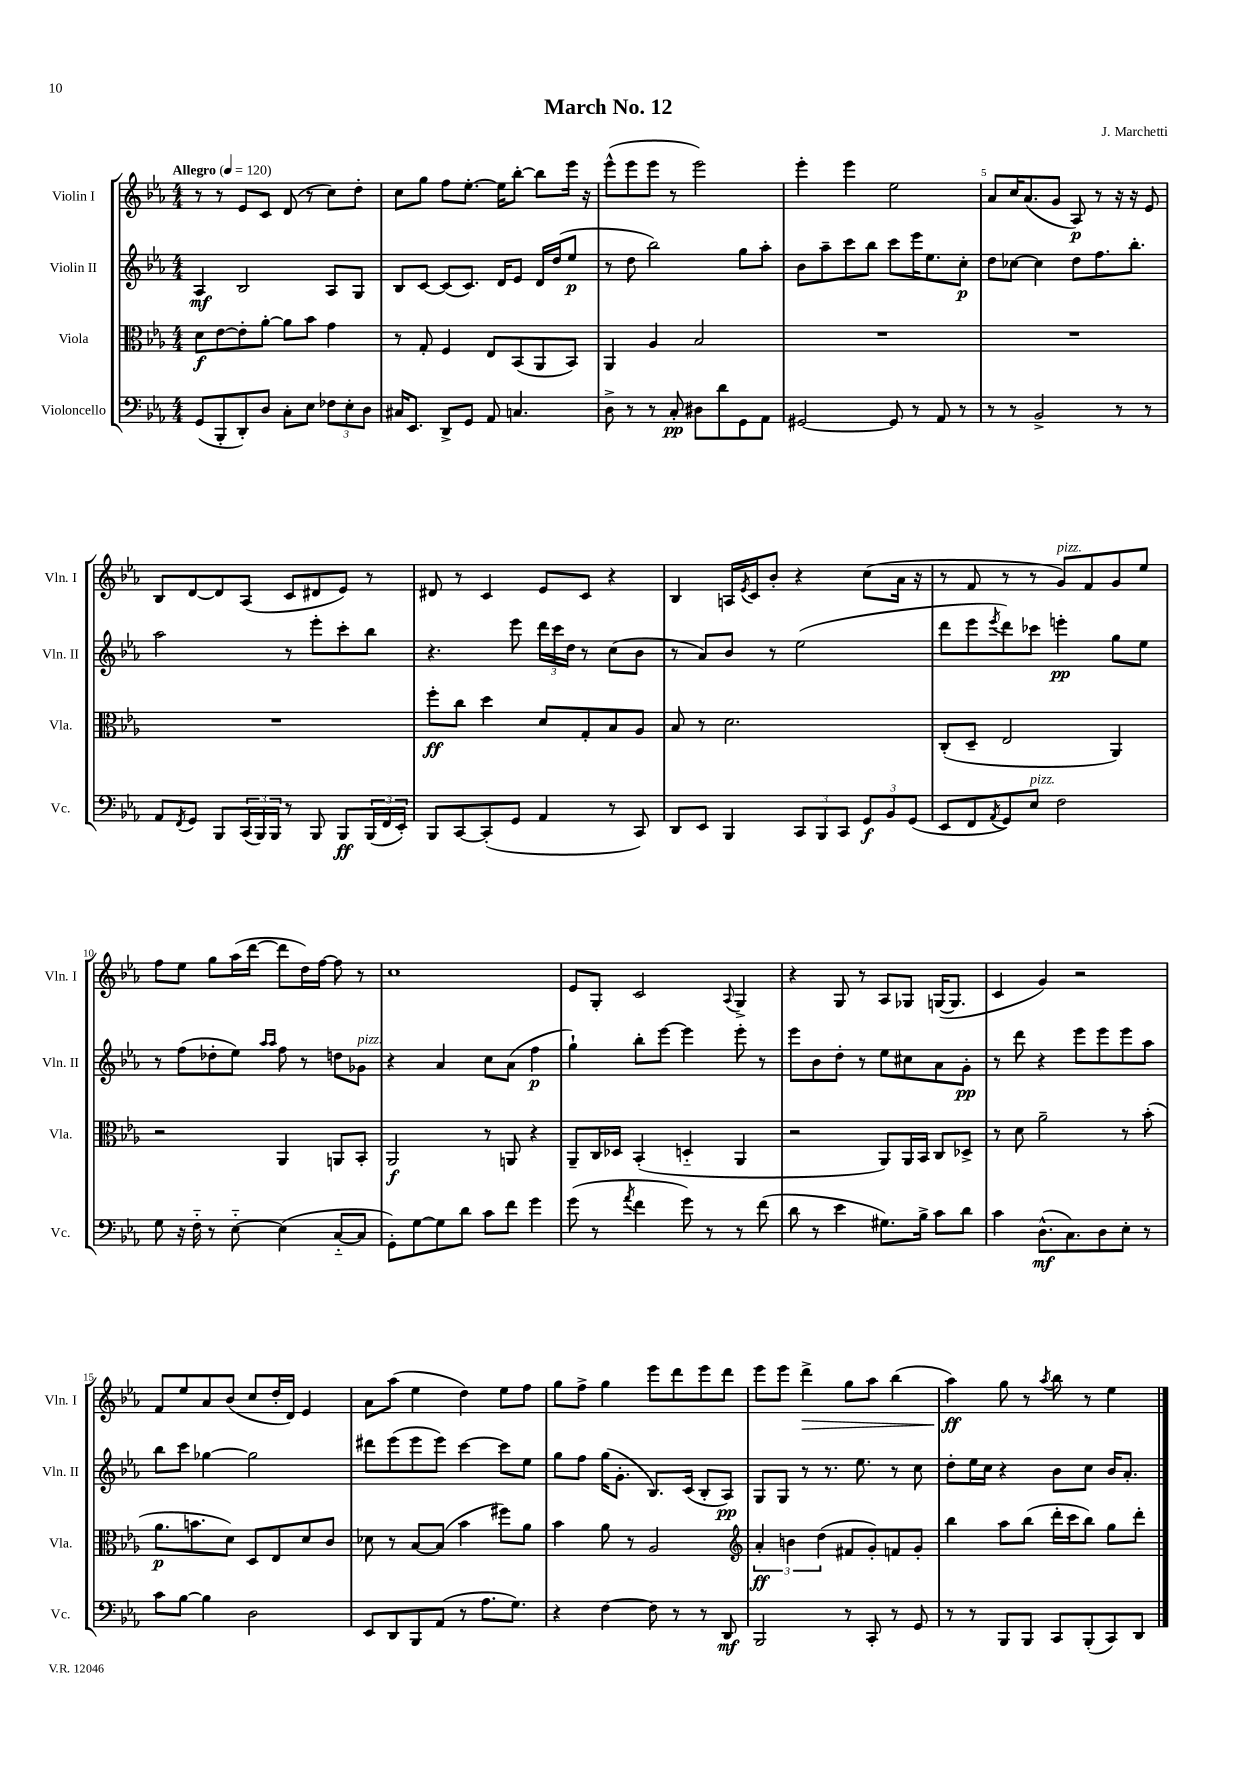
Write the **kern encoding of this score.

**kern	**kern	**kern	**kern
*staff4	*staff3	*staff2	*staff1
*clefF4	*clefC3	*clefG2	*clefG2
*k[b-e-a-]	*k[b-e-a-]	*k[b-e-a-]	*k[b-e-a-]
*M4/4	*M4/4	*M4/4	*M4/4
*MM120	*MM120	*MM120	*MM120
(8GG	8d	4A-	8r
8BBB-'	[8e-	.	8r
8DD')	8e-']	2B-	8e-
8D	[8a-'	.	8c
8C'	8a-]	.	(8d
8E-	8b-	.	8r
12F-	4g	8A-	8cc)
12E-'	.	.	.
.	.	8G	8dd'
12D	.	.	.
=	=	=	=
16C#	8r	8B-	8cc
8.EE-	.	.	.
.	8G'	[8c	8gg
8DD^	4F	(8c]	8ff
8GG	.	8.c)	[8.ee-'
8AA-	8E-	.	.
.	.	16d	16ee-]
4.C	(8BB-	8e-	[8bb-'
.	8AA-	16d	8bb-]
.	.	(16dd	.
.	8BB-)	8ee-	16eee-
.	.	.	16r
=	=	=	=
8D^	4AA-	8r	(8eee-^^
8r	.	8dd	8eee-
8r	4A-	2bb-)	8eee-
8C'	.	.	8r
8D#	2B-	.	2eee-)
8d	.	.	.
8GG	.	8gg	.
8AA-	.	8aa-'	.
=	=	=	=
[2GG#	1r	8b-	4eee-'
.	.	8aa-~	.
.	.	8ccc	4eee-
.	.	8bb-	.
8GG#]	.	8ccc	2ee-
8r	.	16eee-	.
.	.	8.ee-	.
8AA-	.	.	.
8r	.	8cc'	.
=	=	=	=
8r	1r	8dd	8a-
8r	.	[8cc-	16cc
.	.	.	(8.a-
2BB-^	.	4cc-]	.
.	.	.	8g
.	.	8dd	8A-)
.	.	8.ff	8r
8r	.	.	16r
.	.	8.bb-'	16r
8r	.	.	8e-
=	=	=	=
8AA-	1r	2aa-	8B-
8qFF	.	.	.
8GG	.	.	[8d
8BBB-	.	.	8d]
(24CC	.	.	(8A-
24BBB-)	.	.	.
24BBB-	.	.	.
8r	.	8r	8c
8BBB-	.	8eee-'	8d#
8BBB-	.	8ccc'	8e-)
(24BBB-	.	8bb-	8r
24FF	.	.	.
24EE-')	.	.	.
=	=	=	=
8BBB-	8ff'	4.r	8d#
[8CC	8cc	.	8r
(8CC']	4dd	.	4c
8GG	.	8eee-	.
4AA-	8d	24ddd	8e-
.	.	24ccc	.
.	.	24dd	.
.	8G'	8r	8c
8r	8B-	(8cc	4r
8CC)	8A-	8b-	.
=	=	=	=
8DD	8B-	8r	4B-
8EE-	8r	8a-)	.
4BBB-	2.d	8b-	16A
.	.	.	8qe-
.	.	.	16c
.	.	8r	8b-'
12CC	.	(2ee-	4r
12BBB-	.	.	.
12CC	.	.	.
12GG	.	.	(8cc
12BB-	.	.	.
.	.	.	16a-
(12GG	.	.	.
.	.	.	16r
=	=	=	=
8EE-	(8C'	8ddd	8r
8FF	8D~	8eee-	8f
8qAA-	.	8qeee-	.
8GG)	2E-	8ddd)	8r
8E-	.	8ccc-	8r
2F	.	4eee'	8g)
.	.	.	8f
.	4AA-)	8gg	8g
.	.	8ee-	8ee-
=	=	=	=
8G	2r	8r	8ff
16r	.	(8ff	8ee-
16F'~	.	.	.
8r	.	8dd-'	8gg
[8E-'~	.	8ee-)	(16aa-
.	.	.	[16ddd
.	.	16qqaa-	.
.	.	16qqaa-	.
(4E-]	4AA-	8ff	8ddd]
.	.	8r	16dd)
.	.	.	[16ff
[8C'~	8AA	8dd	8ff]
8C]	8BB-'	8g-	8r
=	=	=	=
8GG')	2AA-	4r	1cc
[8G	.	.	.
8G]	.	4a-	.
8d	.	.	.
8c	8r	8cc	.
8f	8AA	(8a-	.
4g	4r	4ff	.
=	=	=	=
(8g	8AA-~	4gg`)	8e-
8r	16C	.	8G'
.	16D-	.	.
8qa-	.	.	.
4f	(4BB-'	8bb-'	2c
.	.	[8eee-	.
8g)	4D'~	4eee-]	.
8r	.	.	.
.	.	.	8qqA-
8r	4AA-	8eee-'	4G^
(8f	.	8r	.
=	=	=	=
8d	2r	8eee-	4r
8r	.	8b-	.
4e-	.	8dd'	8G
.	.	8r	8r
8.G#)	8AA-)	8ee-	8A-
.	16AA-	8cc#	8G-
16B-^	16BB-	.	.
8c	8C	8a-	([16G
.	.	.	8.G]
8d	8D-^	8g'	.
=	=	=	=
4c	8r	8r	4c
.	8d	8ddd	.
(8.D^^	2a-~	4r	4g)
8.C)	.	.	.
.	.	8eee-	2r
8D	.	8eee-	.
8E-'	8r	8eee-	.
8r	(8b-'	8aa-	.
=	=	=	=
8c	8.a-	8bb-	8f
[8B-	.	8ccc	8ee-
.	8.b	.	.
4B-]	.	[4gg-	8a-
.	8d)	.	(8b-
2D	8D	2gg-]	8cc
.	8E-	.	16dd'
.	.	.	16d)
.	8d	.	4e-
.	8c	.	.
=	=	=	=
8EE-	8d-	8ddd#	8a-
8DD	8r	(8eee-	(8aa-
8BBB-	[8B-	8eee-	4ee-
(8AA-	(8B-]	8eee-)	.
8r	4b-	[4ccc	4dd)
8.A-	.	.	.
.	8ff#)	8ccc]	8ee-
8.G)	.	.	.
.	8a-	8ee-	8ff
=	=	=	=
4r	4b-	8gg	8gg
.	.	8ff	8ff^
[4F	8a-	(16gg	4gg
.	.	8.g'	.
.	8r	.	.
8F]	2A-	8.B-)	8eee-
8r	.	.	8ddd
.	.	(16c	.
8r	.	8B-'	8eee-
8DD	.	8A-)	8ddd
=	=	=	=
*	*clefG2	*	*
2BBB-	6a-'	8G	8eee-
.	.	8G	8eee-
.	6b	.	.
.	.	8r	4ddd^
.	(6dd	.	.
.	.	8.r	.
8r	8f#	.	8gg
.	.	8.ee-	.
8CC'	8g')	.	8aa-
8r	8f	8r	(4bb-
8GG	8g'	8cc	.
=	=	=	=
8r	4bb-	8dd'	4aa-)
8r	.	16ee-	.
.	.	16cc	.
8BBB-	8aa-	4r	8gg
8BBB-	(8bb-	.	8r
.	.	.	8qaa-
8CC	16ddd'	8b-	8bb-
.	16ccc	.	.
(8BBB-'	8bb-)	8cc	8r
8CC)	8gg	16b-	4ee-
.	.	8.a-'	.
8DD	8ddd'	.	.
==	==	==	==
*-	*-	*-	*-
